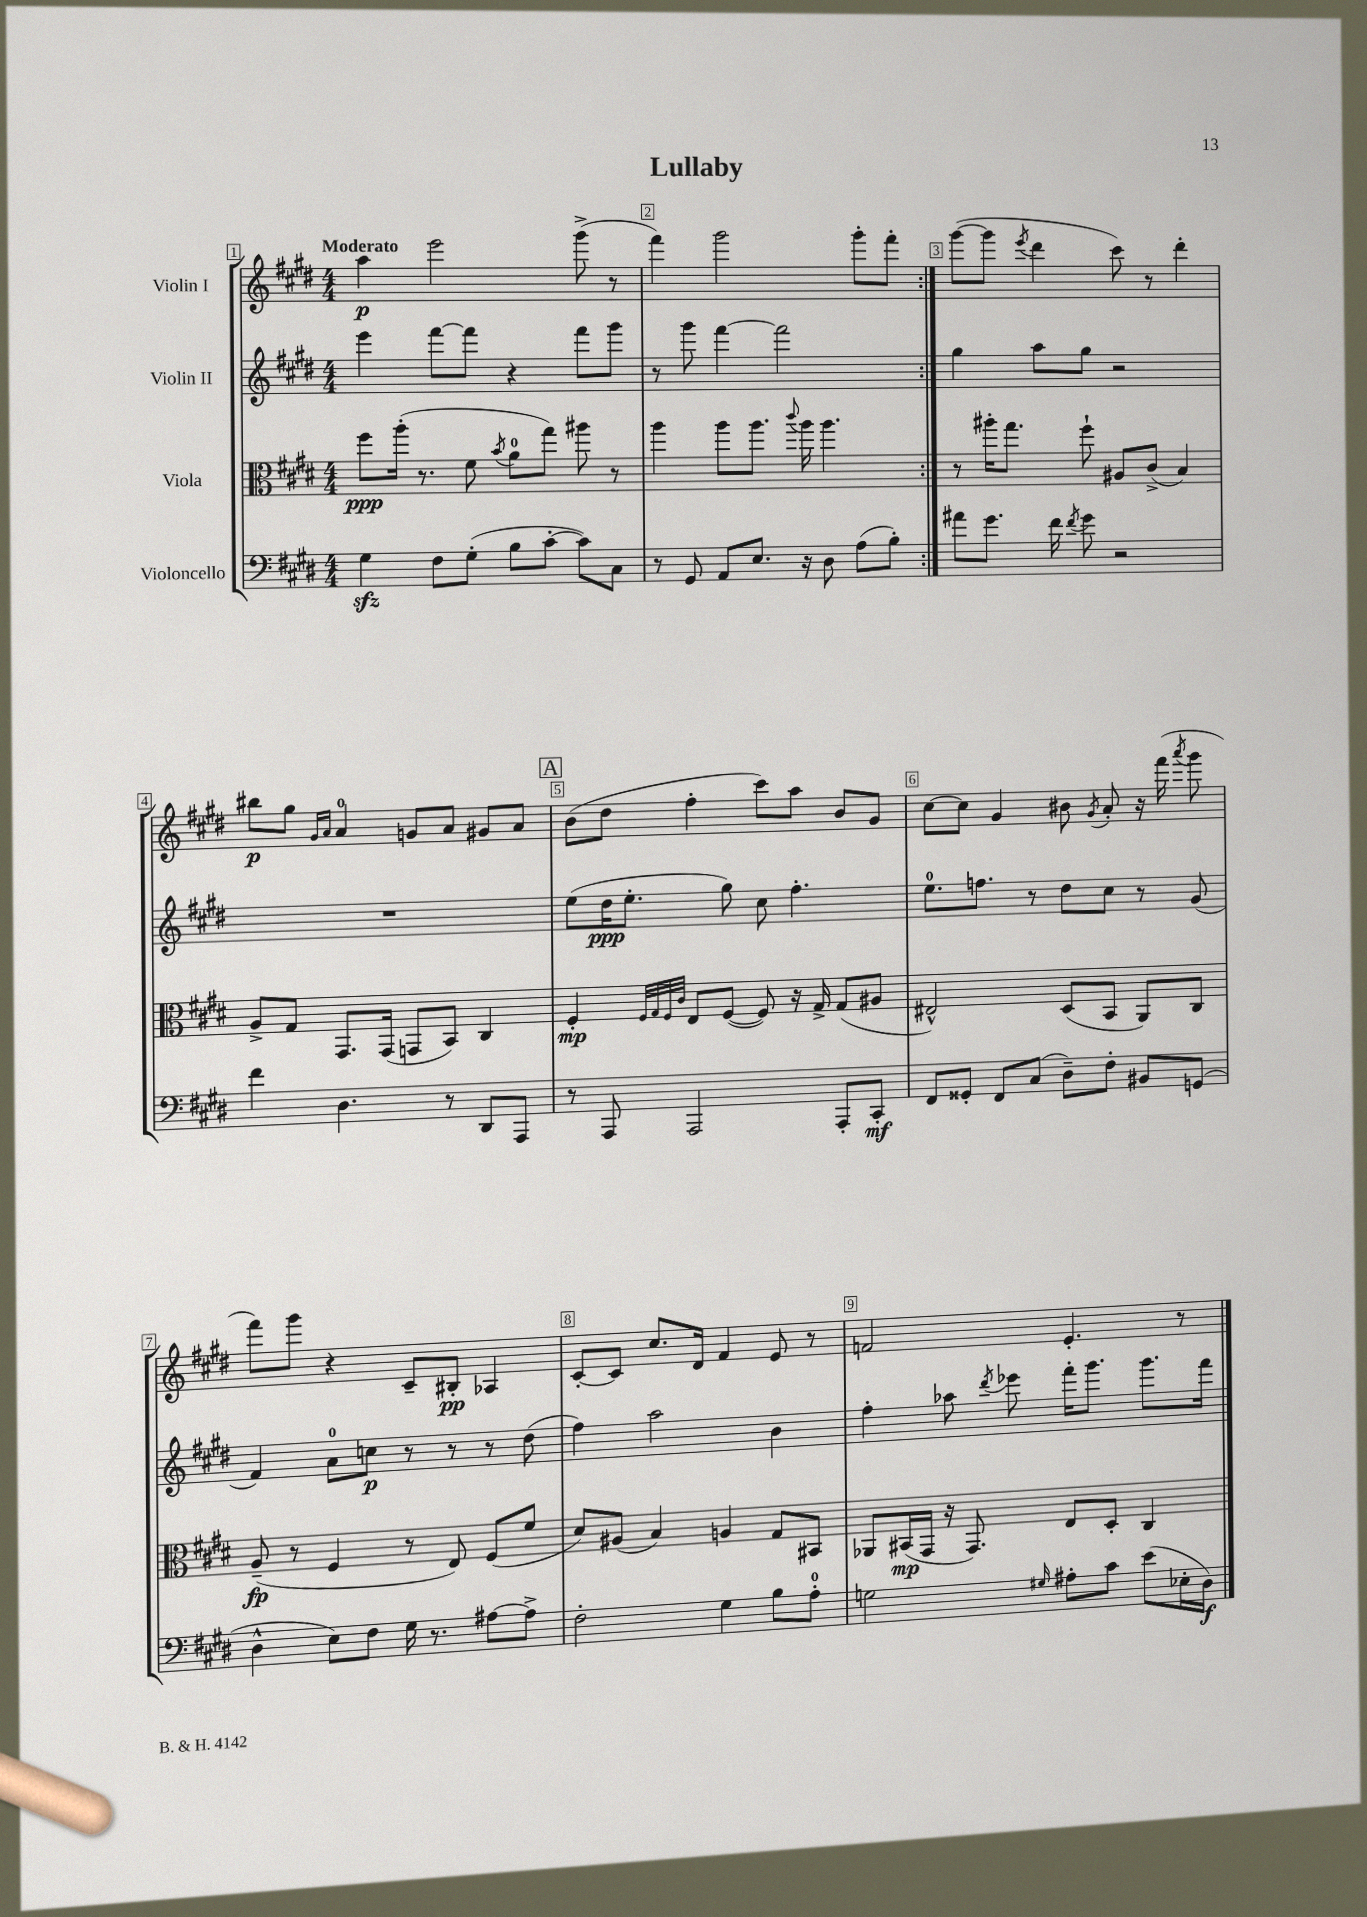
\header { title = "Lullaby" }
<<
\new StaffGroup <<
\new Staff = "s0" \with { instrumentName = "Violin I" } {
    \clef treble \key e \major \numericTimeSignature \time 4/4 \tempo "Moderato"
    \autoBeamOff \repeat volta 2 { a''4\p e'''2 gis'''8->( r8 |
    fis'''4) gis'''2 gis'''8[-. fis'''8]-. | }
    gis'''8[~( gis'''8] \acciaccatura { e'''8 } dis'''4 cis'''8) r8 dis'''4-. |
    bis''8[\p gis''8] \grace { gis'16[ a'16] } a'4-0 g'8[ a'8] gis'8[ a'8] |
    \mark \markup { \box "A" } b'8[( dis''8] fis''4-. cis'''8[) a''8] b'8[ gis'8] |
    cis''8[~ cis''8] gis'4 bis'8 \acciaccatura { gis'8 } a'8-. r16 fis'''16( \acciaccatura { a'''8 } gis'''8 |
    fis'''8[) gis'''8] r4 cis'8[-- bis8]-.\pp aes4 |
    cis'8[~-. cis'8] cis''8.[ dis'16] fis'4 e'8 r8 |
    f'2 e'4.-. r8 \bar "|." |
}
\new Staff = "s1" \with { instrumentName = "Violin II" } {
    \clef treble \key e \major \numericTimeSignature \time 4/4
    \autoBeamOff \repeat volta 2 { e'''4 fis'''8[~ fis'''8] r4 fis'''8[ gis'''8] |
    r8 gis'''8 fis'''4~ fis'''2 | }
    gis''4 a''8[ gis''8] r2 |
    R1 |
    \mark \markup { \box "A" } e''8[( dis''16\ppp e''8.]-. gis''8) cis''8 fis''4.-. |
    e''8.[-0 f''8.] r8 dis''8[ cis''8] r8 gis'8( |
    fis'4) a'8[-0 c''8]\p r8 r8 r8 dis''8( |
    fis''4) a''2 b'4 |
    fis''4-. aes''8 \acciaccatura { dis'''8 } ees'''8 fis'''16[-. gis'''8.] gis'''8.[ fis'''16] \bar "|." |
}
\new Staff = "s2" \with { instrumentName = "Viola" } {
    \clef alto \key e \major \numericTimeSignature \time 4/4
    \autoBeamOff \repeat volta 2 { fis''8[\ppp a''16]-.( r8. fis'8 \acciaccatura { b'8 } a'8[-0 gis''8]) ais''8 r8 |
    a''4 a''8[ a''8.] \appoggiatura { cis'''8 } a''16 a''4. | }
    r8 ais''16[-. gis''8.] fis''8-! ais8[ cis'8]->( b4) |
    a8[-> gis8] gis,8.[ gis,16]( g,8[ b,8]) cis4 |
    \mark \markup { \box "A" } fis4-.\mp \grace { fis32[ gis32 fis32 cis'32] } e8[ fis8]~( fis8) r16 gis16-> gis8[( ais8] |
    eis2-^) dis8[( b,8] a,8[) cis8] |
    a8--\fp( r8 fis4 r8 e8) fis8[( fis'8] |
    dis'8[) ais8]( b4) a4 gis8[ bis,8] |
    aes,8[ bis,16\mp( gis,16] r16 gis,8.) e8[ dis8]-. cis4 \bar "|." |
}
\new Staff = "s3" \with { instrumentName = "Violoncello" } {
    \clef bass \key e \major \numericTimeSignature \time 4/4
    \autoBeamOff \repeat volta 2 { gis4\sfz fis8[ gis8]-.( b8[ cis'8]~-. cis'8[) cis8] |
    r8 gis,8 a,8[ e8.] r16 dis8 a8[( b8]-.) | }
    ais'8[ gis'8.] fis'16 \acciaccatura { fis'8 } gis'8 r2 |
    fis'4 dis4. r8 dis,8[ a,,8] |
    \mark \markup { \box "A" } r8 a,,8 a,,2 a,,8[-. cis,8]-.\mf |
    fis,8[ gisis,8]-. fis,8[ cis8]( dis8[--) fis8]-. bis,8[ g,8]( |
    dis4-^ e8[) fis8] gis16 r8. ais8[~ ais8]-> |
    fis2-. gis4 b8[ a8]-0-. |
    g2 \grace { gis16 } ais8[-. cis'8] e'8[( ees16-. dis16]\f) \bar "|." |
}
>>
>>
\layout { \context { \Score \override BarNumber.break-visibility = ##(#f #t #t) barNumberVisibility = #all-bar-numbers-visible \override BarNumber.stencil = #(make-stencil-boxer 0.1 0.3 ly:text-interface::print) } }
